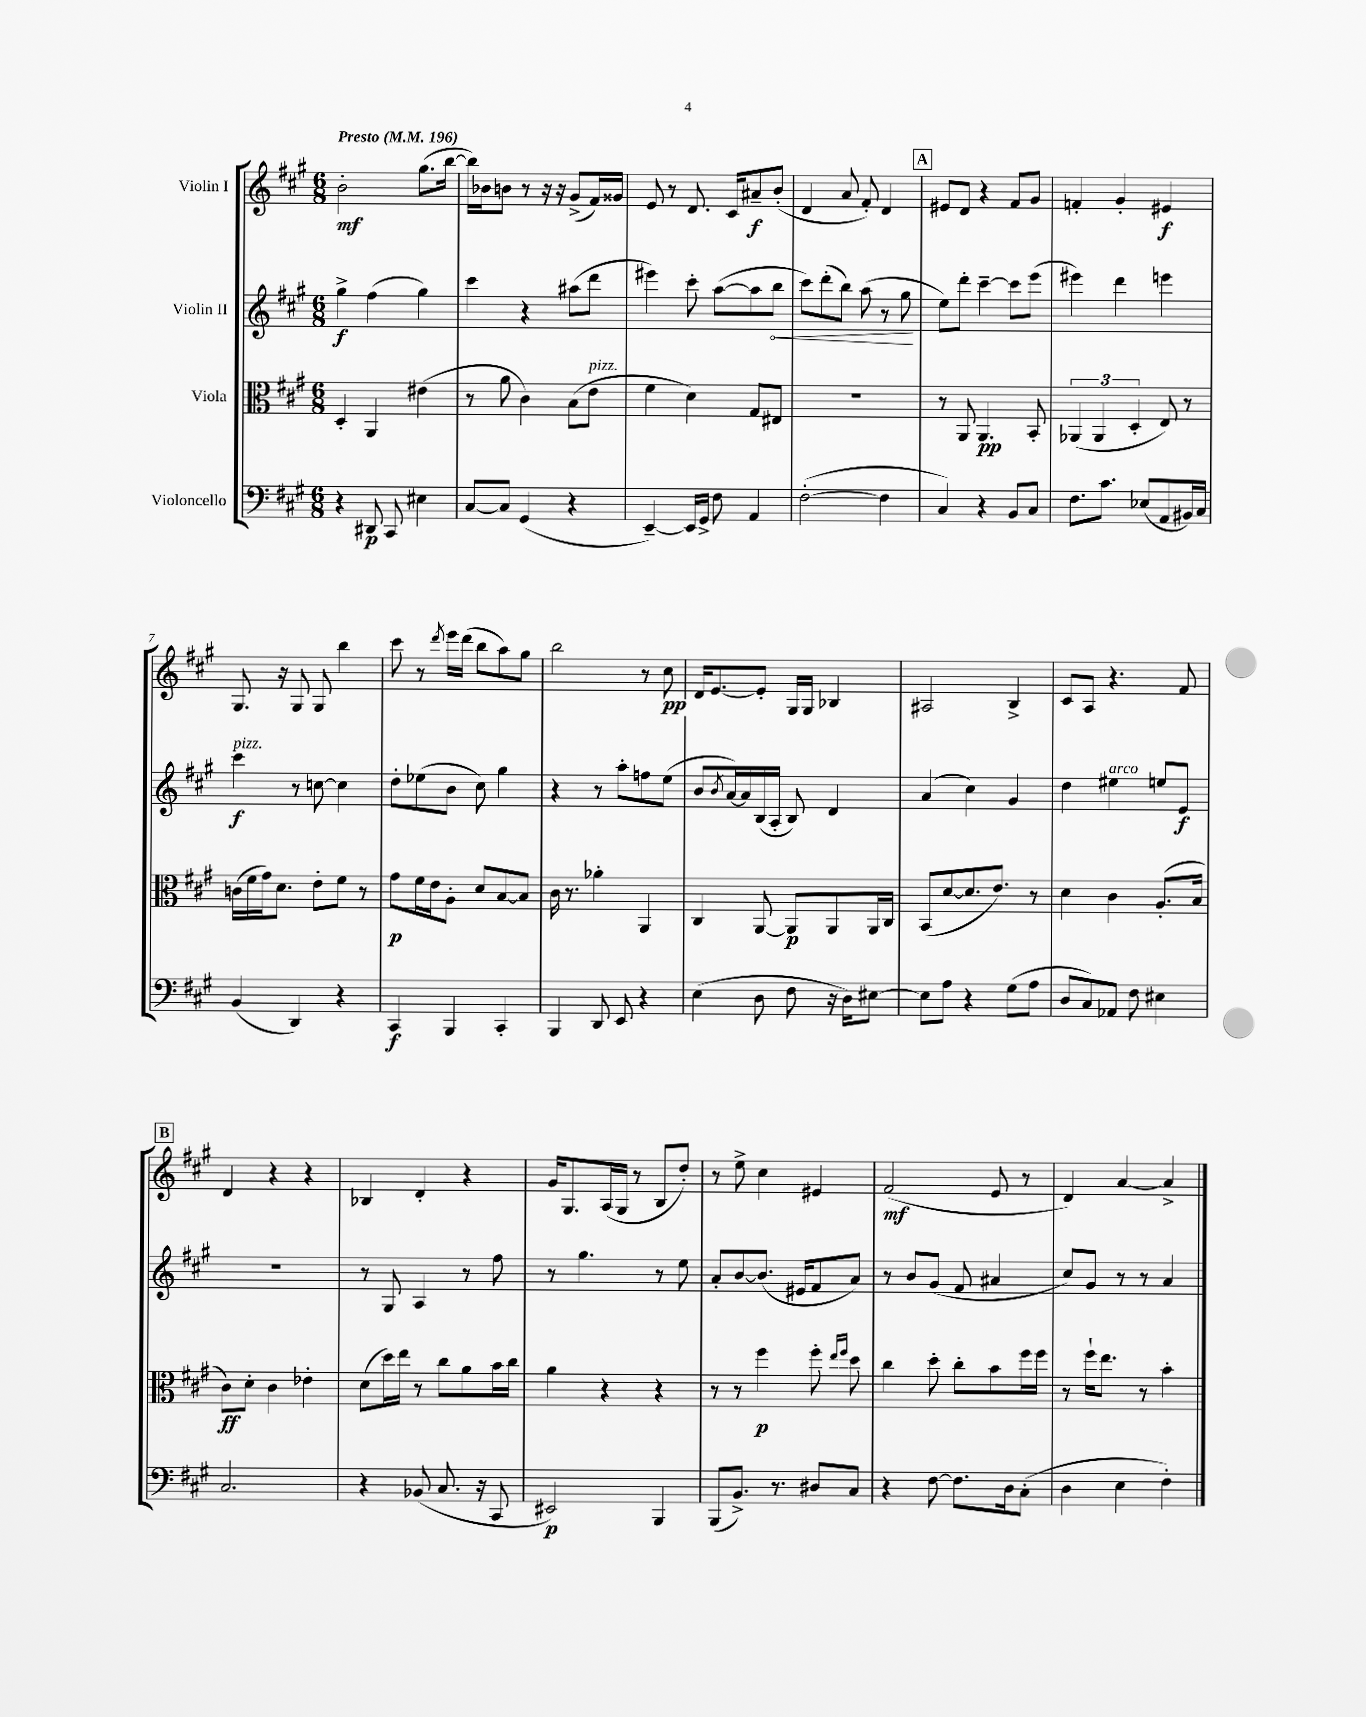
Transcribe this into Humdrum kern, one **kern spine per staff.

**kern	**kern	**kern	**kern
*staff4	*staff3	*staff2	*staff1
*clefF4	*clefC3	*clefG2	*clefG2
*k[f#c#g#]	*k[f#c#g#]	*k[f#c#g#]	*k[f#c#g#]
*M6/8	*M6/8	*M6/8	*M6/8
*MM196	*MM196	*MM196	*MM196
4r	4D'/	4gg#^\	2b'\
8DD#/	4AA/	(4ff#\	.
8CC#/	.	.	.
4E#\	(4e#\	4gg#\)	(8.gg#\L
.	.	.	[16bb\Jk
=	=	=	=
[8C#/L	8r	4ccc#\	16bb\]LL)
.	.	.	16b-\J
8C#/]J	8a\	.	8b\J
(4GG#/	4c#\)	4r	8r
.	.	.	16r
.	.	.	16r
4r	(8B\L	(8aa#\L	(8g#^/L
.	8e\J	8ddd\J	16f#/L)
.	.	.	16g##/JJ
=	=	=	=
[4EE~/)	4f#\	4eee#\)	8e/
.	.	.	8r
16EE/]LL	4d\)	8ccc#'\	8.d/
16GG#^/JJ	.	.	.
8F#\	.	([8aa\L	.
.	.	.	16c#/LK
4AA/	8G#/L	8aa\]	8a#~/
.	8E#/J	8bb\J	(8b'/J
=	=	=	=
([2F#'\	2.r	8ccc#\L)	4d/
.	.	(8ddd'\	.
.	.	8bb\J)	8a/
.	.	(8aa\	8f#'/)
4F#\]	.	8r	4d/
.	.	8gg#\	.
=	=	=	=
4C#/)	8r	8ee\L)	8e#/L
.	8AA/	8ddd'\J	8d/J
4r	4.AA/	[4ccc#~\	4r
8BB/L	.	8ccc#\]L	8f#/L
8C#/J	8BB'/	(8eee\J	8g#/J
=	=	=	=
8.F#\L	(6AA-/	4eee#\)	4f'/
.	6AA-/	.	.
8.c#\J	.	.	.
.	.	4ddd\	4g#'/
.	6D'/	.	.
(8E-/L	.	.	.
8AA/	8E/)	4eee\	4e#/
16BB#/L)	8r	.	.
16C#/JJ	.	.	.
=	=	=	=
(4BB/	(16c\LL	4ccc#\	8.G#/
.	16f#\	.	.
.	16g#\J)	.	.
.	8.d\J	.	16r
4DD/)	.	8r	8G#/
.	8e'\L	[8cc\	8G#/
4r	8f#\J	4cc\]	4bb\
.	8r	.	.
=	=	=	=
4CC#/	8g#\L	8dd'\L	8ccc#\
.	16f#\L	(8ee-\	8r
.	16e\J	.	.
.	.	.	8qddd/
4BBB/	8A'\J	8b\J	16eee\LL
.	.	.	(16ddd\JJ
.	8d/L	8cc#\)	8bb\L
4CC#'/	[8B/	4gg#\	8aa\)
.	8B/]J	.	8gg#\J
=	=	=	=
4BBB/	16c#\	4r	2bb\
.	8.r	.	.
8DD/	4a-'\	8r	.
8EE/	.	8aa'\L	.
4r	4AA/	8ff\	8r
.	.	(8ee\J	8cc#\
=	=	=	=
(4E\	4C#/	8b/L	16d/LK
.	.	.	[8.e/
.	.	8qb/	.
.	.	[16a/L)	.
.	.	16a/]	.
8D\	[8AA/	(16B/	8e'/]J
.	.	16A'/JJ	.
8F#\	8AA/]L	8B/)	16G#/LL
.	.	.	16G#/JJ
16r	8AA/	4d/	4B-/
16D\LK)	.	.	.
[8E#\J	16AA/L	.	.
.	16C#/JJ	.	.
=	=	=	=
8E#\]L	(8BB/L	(4a/	2A#/
8A\J	[8d/	.	.
4r	8.d/]	4cc#\)	.
.	8.e/J)	.	.
(8G#\L	.	4g#/	4B^/
8A\J	8r	.	.
=	=	=	=
8D/L	4d\	4dd\	8c#/L
8C#/)	.	.	8A/J
8AA-/J	4c#\	4ee#\	4.r
8F#\	.	.	.
4E#\	(8.A'/L	8ee/L	.
.	.	8e/J	8f#/
.	16B/Jk	.	.
=	=	=	=
2.C#/	8c#\L)	2.r	4d/
.	8d'\J	.	.
.	4c#\	.	4r
.	4e-'\	.	4r
=	=	=	=
4r	(8d\L	8r	4B-/
.	16dd\L)	8G#/	.
.	16ee\JJ	.	.
(8BB-/	8r	4A/	4d'/
8.C#/	8cc#\L	.	.
.	8a\	8r	4r
16r	.	.	.
8CC#/	16b\L	8ff#\	.
.	16cc#\JJ	.	.
=	=	=	=
2EE#/)	4a\	8r	16g#/LK
.	.	.	8.G#/
.	.	4.gg#\	.
.	4r	.	(16A/L
.	.	.	16G#/JJ
.	.	.	8r
4BBB/	4r	8r	8B/L
.	.	8ee\	8dd'/J)
=	=	=	=
(8BBB/L	8r	8a'/L	8r
8.BB^/J)	8r	[8b/	8ee^\
.	4ff#\	(8.b/]J	4cc#\
8.r	.	.	.
.	.	16e#/LK	.
8D#/L	8ff#'\	8f#/	4e#/
.	16qqee/LL	.	.
.	16qqff#/JJ	.	.
8C#/J	8dd\	8a/J)	.
=	=	=	=
4r	4cc#\	8r	(2f#/
.	.	8b/L	.
[8F#\	8dd'\	(8g#/J	.
8.F#\]L	8cc#'\L	8f#/	.
.	8b\	4a#/	8e/
16D\k	.	.	.
(8C#'\J	16ff#\L	.	8r
.	16ff#\JJ	.	.
=	=	=	=
4D\	8r	8cc#/L)	4d/)
.	16ff#`\LK	8g#/J	.
.	8.ee\J	.	.
4E\	.	8r	[4a/
.	8r	8r	.
4F#'\)	4b'\	4a/	4a^/]
==	==	==	==
*-	*-	*-	*-
